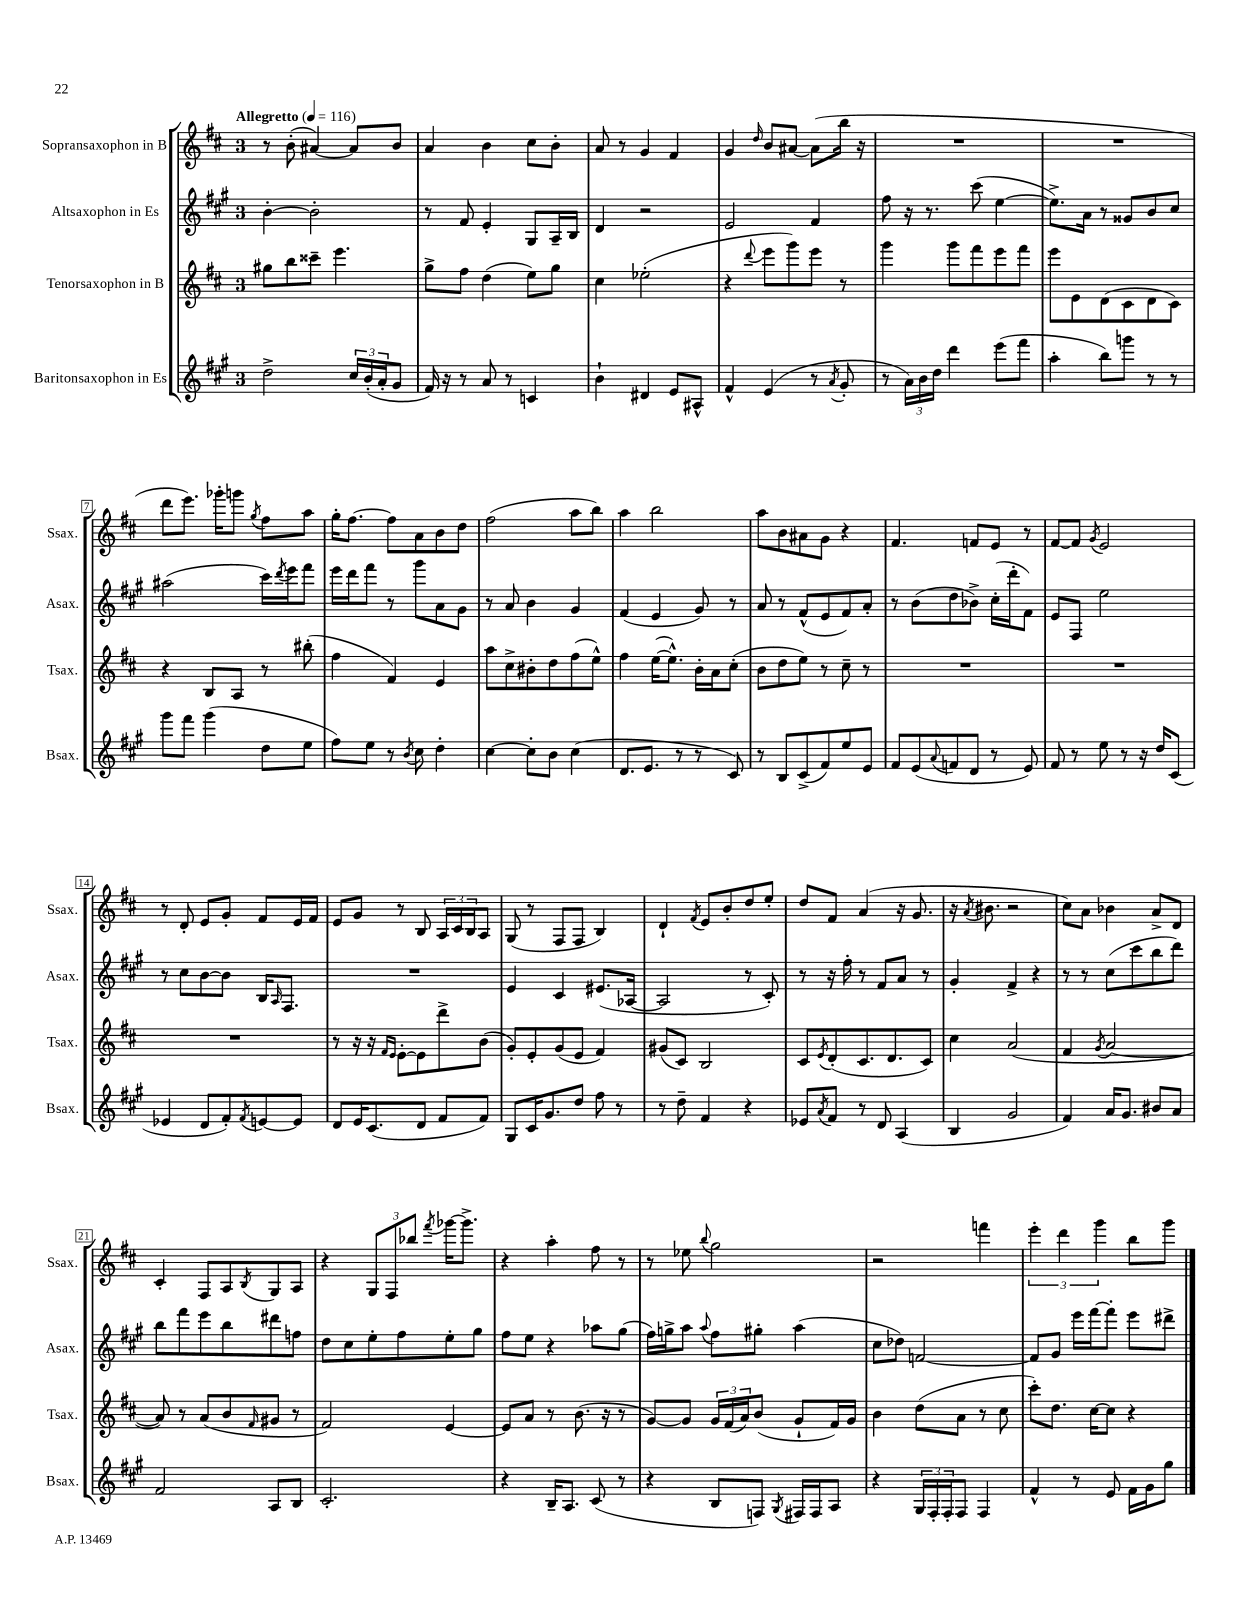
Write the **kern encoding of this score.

**kern	**kern	**kern	**kern
*part4	*part3	*part2	*part1
*staff4	*staff3	*staff2	*staff1
*I"Baritonsaxophon in Es	*I"Tenorsaxophon in B	*I"Altsaxophon in Es	*I"Sopransaxophon in B
*I'Bsax.	*I'Tsax.	*I'Asax.	*I'Ssax.
*clefG2	*clefG2	*clefG2	*clefG2
*k[f#c#g#]	*k[f#c#]	*k[f#c#g#]	*k[f#c#]
*M3/4	*M3/4	*M3/4	*M3/4
*MM116	*MM116	*MM116	*MM116
=1	=1	=1	=1
!	!	!	!LO:TX:a:B:t=Allegretto
2dd^\	8gg#X\L	[4b'\	8r
.	8bb\	.	(8b'\
.	8ccc##X~\J	2b'\]	[4a#X/)
.	4.eee\	.	.
24cc#/LL	.	.	8a#/L]
(24b'/	.	.	.
24a'/J	.	.	.
8g#/J	.	.	8b/J
=2	=2	=2	=2
16f#/)	8gg^\L	8r	4a/
16r	.	.	.
8r	8ff#\J	8f#/	.
8a/	(4dd\	4e'/	4b\
8r	.	.	.
4cn/	8ee\L)	8G#/L	8cc#\L
.	8gg\J	16A~/L	8b'\J
.	.	16B/JJ	.
=3	=3	=3	=3
4b`\	4cc#\	4d/	8a/
.	.	.	8r
4d#X/	(2ee-X'\	2r	4g/
8e/L	.	.	4f#/
8A#X^^/J	.	.	.
=4	=4	=4	=4
4f#^^/	4r	2e/	4g/
.	8qqddd/	.	16qqdd/
(4e/	8eee\L	.	8b/L
.	8ggg\)	.	[8a#X/J
8r	8eee\J	4f#/	(8a#\L]
8qa/	.	.	.
8g#'/	8r	.	16bb\Jk
.	.	.	16r
=5	=5	=5	=5
8r	4ggg\	8ff#\	2.r
24a\LL)	.	16r	.
24b\	.	.	.
.	.	8.r	.
24dd\JJ	.	.	.
4ddd\	8ggg\L	.	.
.	8fff#\	(8ccc#\	.
(8eee\L	8eee\	[4ee\	.
8fff#\J	8fff#\J	.	.
=6	=6	=6	=6
4aa'\	8eee\L	8.ee^\L])	2.r
.	8e\	.	.
.	.	16a\Jk	.
8bb\L)	(8d\	8r	.
8gggn\J	8c#\	8g##X/L	.
8r	8d\	8b/	.
8r	8c#\J)	8cc#/J	.
!!LO:LB:g=z
=7	=7	=7	=7
8ggg#\L	4r	(2aa#X\	8ddd\L
8fff#\J	.	.	8.eee\J)
(4ggg#\	8B/L	.	.
.	.	.	16ggg-X'\KL
.	8A/J	.	8gggn\J
.	.	.	8qgg/
8dd\L	8r	16ccc#\LL)	8ff#\L
.	.	8qddd/	.
.	.	16eee\J	.
8ee\J	(8bb#X'\	8fff#\J	8aa\J
=8	=8	=8	=8
8ff#\L)	4ff#\	16eee\LL	16gg'\KL
.	.	16ddd\J	[8.ff#\J
8ee\J	.	8fff#\J	.
8r	4f#/)	8r	8ff#\L]
8qb/	.	.	.
8cc#\	.	8ggg#\L	8a\
4dd'\	4e/	8a\	8b\
.	.	8g#\J	8dd\J
=9	=9	=9	=9
[4cc#\	8aa\L	8r	(2ff#\
.	8cc#^\	8a/	.
8cc#'\L]	8b#X'\	4b\	.
8b\J	8dd\	.	.
(4cc#\	(8ff#\	4g#/	8aa\L
.	8ee^^\J)	.	8bb\J)
=10	=10	=10	=10
8.d/L	4ff#\	(4f#/	4aa\
8.e/J	.	.	.
.	([16ee\KL	4e/	2bb\
.	8.ee^^\J])	.	.
8r	.	.	.
8r	16b'\LL	8g#/)	.
.	16a\J	.	.
8c#/)	(8cc#'\J	8r	.
=11	=11	=11	=11
8r	8b\L	8a/	8aa\L
8B/L	8dd\	8r	8b\
(8c#^/	8ee\J)	(8f#^^/L	8a#X\
8f#/)	8r	8e/	8g\J
8ee/	8cc#~\	8f#/)	4r
8e/J	8r	8a'/J	.
=12	=12	=12	=12
8f#/L	2.r	8r	4.f#/
(8e/	.	(8b\L	.
8qqa/	.	.	.
8fn/	.	8dd\	.
8d/J	.	8b-X^\J)	8fn/L
8r	.	(16cc#'\LL	8e/J
.	.	16ddd'\J	.
8e/)	.	8f#\J)	8r
=13	=13	=13	=13
8f#/	2.r	8e/L	[8f#/L
8r	.	8F#/J	8f#/J]
.	.	.	8qg/
8ee\	.	2ee\	2e/
8r	.	.	.
16r	.	.	.
16dd/KL	.	.	.
(8c#/J	.	.	.
!!LO:LB:g=z
=14	=14	=14	=14
4e-X/	2.r	8r	8r
.	.	8cc#\L	8d'/
8d/L	.	[8b\	8e/L
8f#'/)	.	8b\J]	8g'/J
8qf#/	.	.	.
[8en/	.	16B/KL	8f#/L
.	.	16qqA/	.
.	.	8.F#/J	.
8e/J]	.	.	16e/L
.	.	.	16f#/JJ
=15	=15	=15	=15
8d/L	8r	2.r	8e/L
16e/K	16r	.	8g/J
(8.c#/	16r	.	.
.	16qqf#/LL	.	.
.	16qqe/JJ	.	.
.	[8e'\L	.	8r
8d/J	8e\]	.	8B/
8f#/L	8ddd^\	.	24A/LL
.	.	.	24c#/
.	.	.	24B/J
8f#/J)	(8b\J	.	8A/J
=16	=16	=16	=16
8G#/L	8g'/L)	4e/	(8G/
16c#/K	8e'/	.	8r
8.g#/	.	.	.
.	(8g/	4c#/	8F#/L
8dd/J	8e/J	.	8F#/J
8ff#\	4f#/)	(8.e#X/L	4B/)
8r	.	.	.
.	.	[16A-X/Jk	.
=17	=17	=17	=17
8r	(8g#X/L	2A-/]	4d`/
8dd~\	8c#/J)	.	.
.	.	.	8qf#/
4f#/	2B/	.	8e/L
.	.	.	8b'/
4r	.	8r	8dd/
.	.	8c#'/)	8ee'/J
=18	=18	=18	=18
8e-X/L	8c#/L	8r	8dd/L
8qa/	8qe/	.	.
8f#/J	(8d'/	16r	8f#/J
.	.	16ff#'\	.
8r	8.c#/	8r	(4a/
8d/	.	8f#/L	.
.	8.d/	.	.
(4A/	.	8a/J	16r
.	.	.	8.g/
.	8c#/J)	8r	.
=19	=19	=19	=19
4B/	4cc#\	4g#'/	16r
.	.	.	8qa/
.	.	.	8.b#X\
2g#/	(2a/	4f#^/	2r
.	.	4r	.
=20	=20	=20	=20
4f#/)	4f#/	8r	8cc#\L)
.	.	8r	8a\J
.	8qg/	.	.
16a/KL	[2a/	(8cc#\L	4b-X\
8.g#/J	.	.	.
.	.	8ccc#\	.
8b#X/L	.	8bb\	8a^/L
8a/J	.	8ddd\J)	8d/J
!!LO:LB:g=z
=21	=21	=21	=21
2f#/	8a/])	8bb\L	4c#'/
.	8r	8fff#\	.
.	(8a/L	8eee\	8F#/L
.	8b/	8bb\	8A/
.	16qqf#/	.	8qB/
8A/L	8g#X/J	8ddd#X\	8G/
8B/J	8r	8ffn\J	8A/J
=22	=22	=22	=22
2.c#'/	2f#/)	8dd\L	4r
.	.	8cc#\	.
.	.	8ee'\	12G/L
.	.	.	12F#/
.	.	8ff#\	.
.	.	.	12bb-X/J
.	.	.	8qfff#/
.	[4e/	8ee'\	[16ggg-X\KL
.	.	.	8.ggg-^\J]
.	.	8gg#\J	.
=23	=23	=23	=23
4r	8e/L]	8ff#\L	4r
.	8a/J	8ee\J	.
16B~/KL	8r	4r	4aa'\
8.A/J	.	.	.
.	(8.b\	.	.
(8c#/	.	8aa-X\L	8ff#\
.	16r	.	.
8r	8r	(8gg#\J	8r
=24	=24	=24	=24
4r	[8g/L)	16ff#\LL)	8r
.	.	16ggn^\J	.
.	8g/J]	8aa\J	8ee-X\
.	.	8qqaa/	8qqbb/
8B/L	24g/LL	8ff#\L	2gg\
.	(24f#/	.	.
.	24a/J)	.	.
8Fn/J)	(8b/J	8gg#X'\J	.
8qG#/	.	.	.
16F#X/LL	8g`/L	(4aa\	.
16F#/J	.	.	.
8A/J	16f#/L)	.	.
.	16g/JJ	.	.
=25	=25	=25	=25
4r	4b\	8cc#\L	2r
.	.	8dd-X\J)	.
24G#/LL	(8dd\L	[2fn/	.
24F#'/	.	.	.
24F#'/J	.	.	.
8F#/J	8a\J	.	.
4F#/	8r	.	4fffn\
.	8cc#\	.	.
=26	=26	=26	=26
4f#^^/	8ccc#'\L)	8f/L]	6eee'\
.	8.dd\J	8g#/J	.
.	.	.	6ddd\
8r	.	16eee\LL	.
.	[16cc#\KL	[16fff#\J	.
.	.	.	6ggg\
8e/	8cc#\J]	8fff#'\J]	.
16f#\LL	4r	8eee\L	8bb\L
16g#\J	.	.	.
8gg#\J	.	8ddd#X^\J	8ggg\J
==	==	==	==
*-	*-	*-	*-
